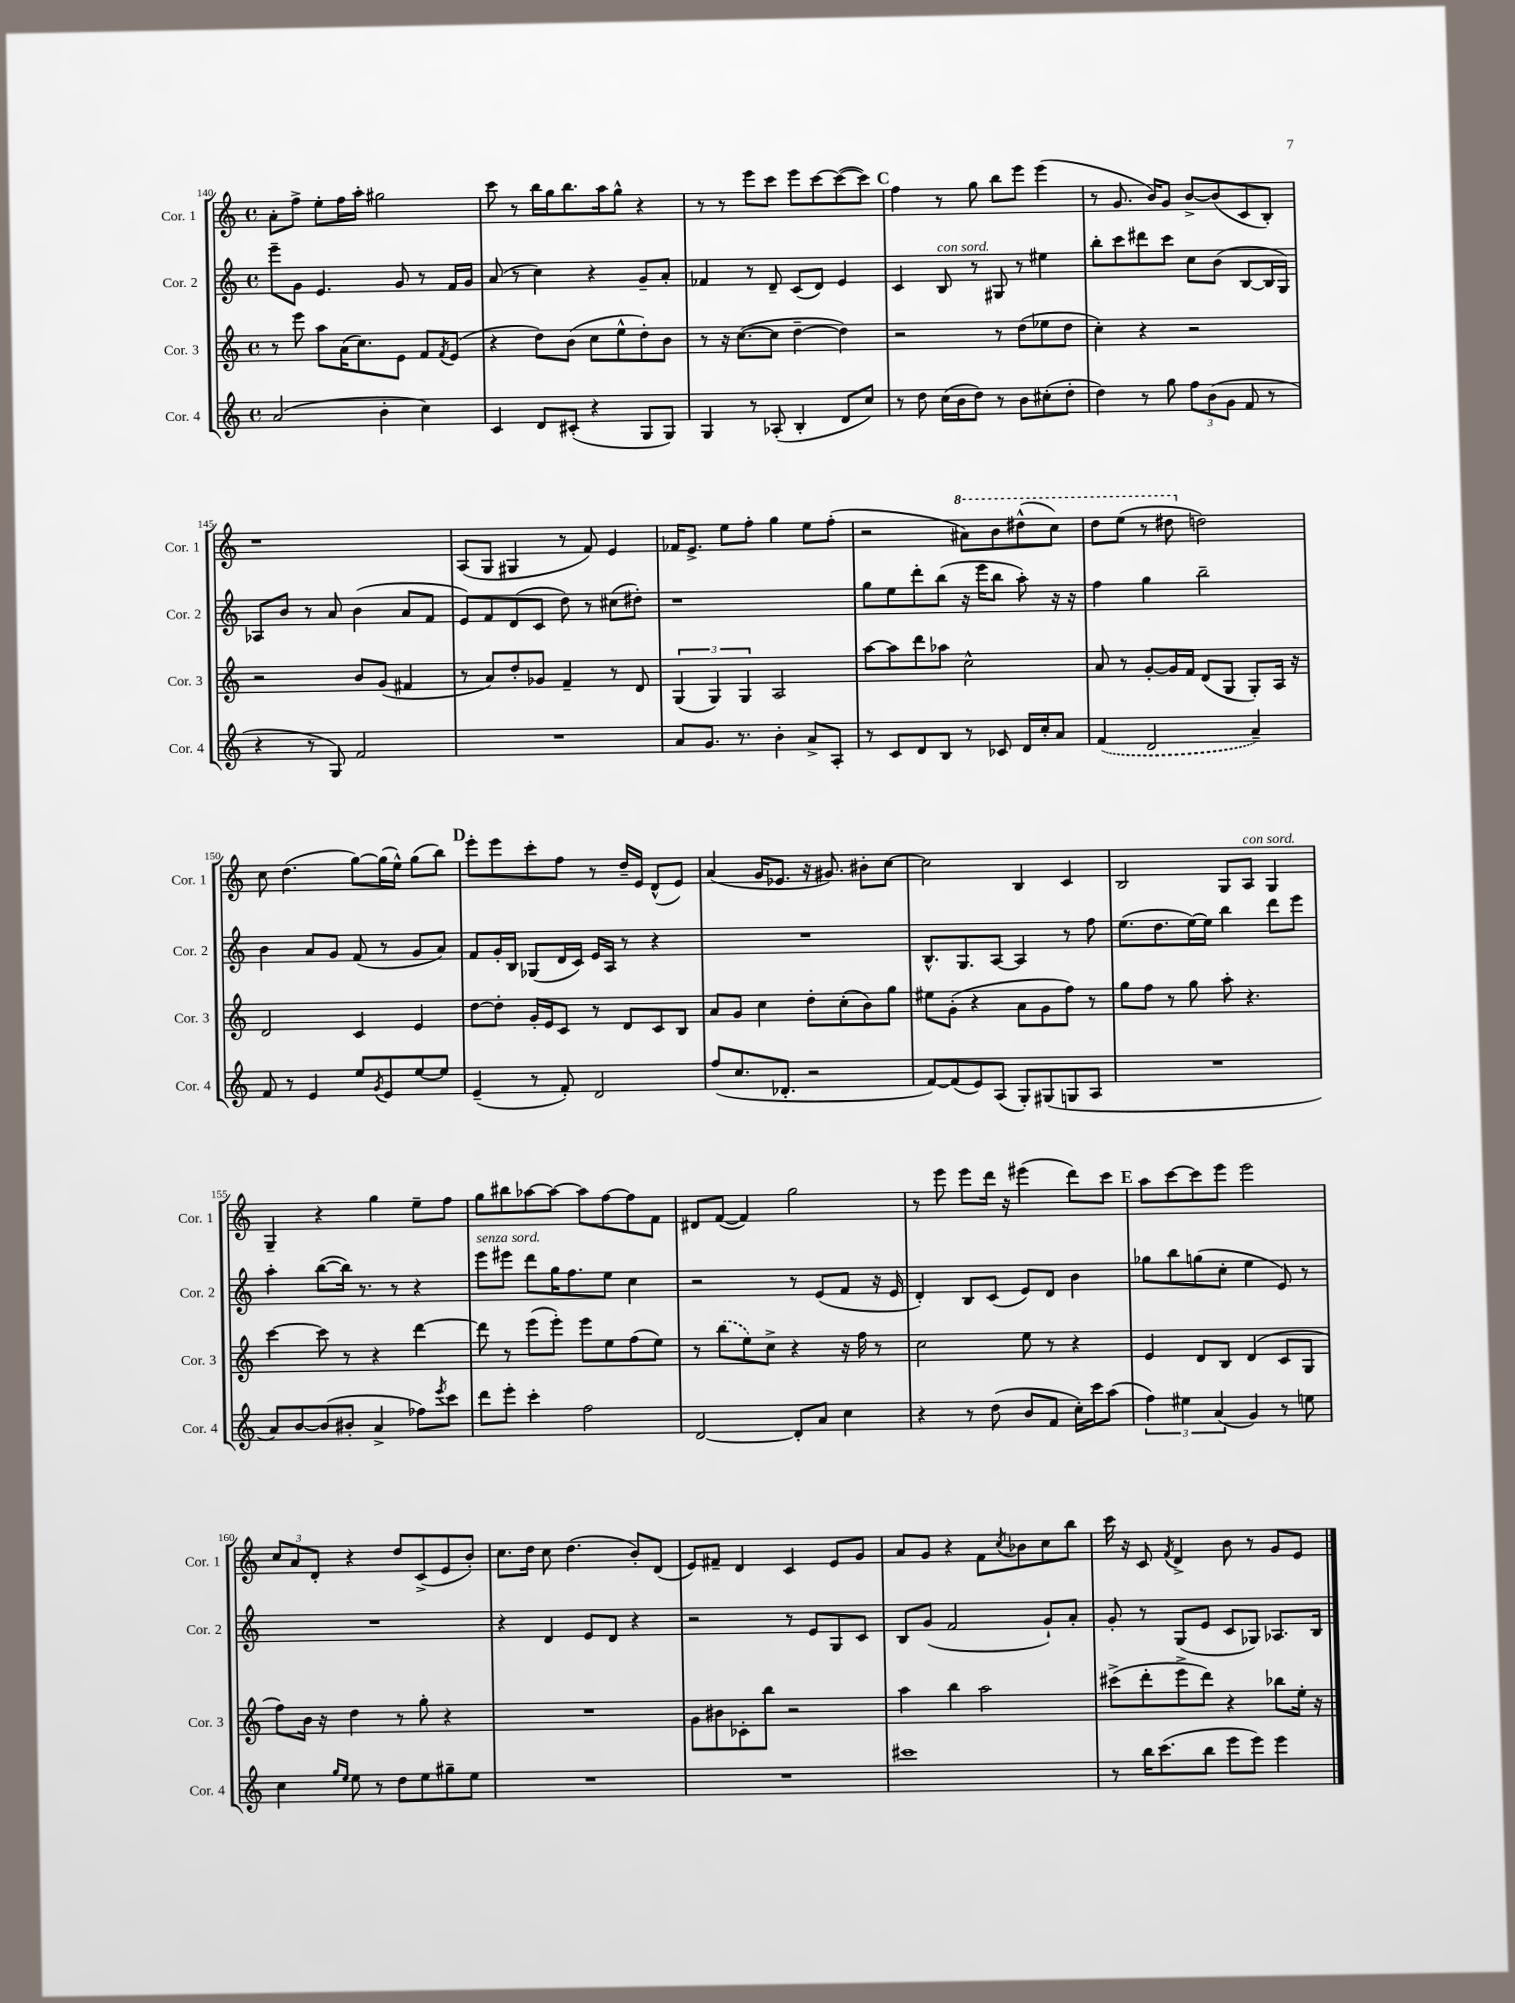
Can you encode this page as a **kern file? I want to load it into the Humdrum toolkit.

**kern	**kern	**kern	**kern
*part4	*part3	*part2	*part1
*staff4	*staff3	*staff2	*staff1
*I"Cor. 4	*I"Cor. 3	*I"Cor. 2	*I"Cor. 1
*I'Cor. 4	*I'Cor. 3	*I'Cor. 2	*I'Cor. 1
*clefG2	*clefG2	*clefG2	*clefG2
*k[]	*k[]	*k[]	*k[]
*M4/4	*M4/4	*M4/4	*M4/4
*met(c)	*met(c)	*met(c)	*met(c)
=140	=140	=140	=140
(2a/	8r	8eee~\L	8a'\L
.	8eee\	8g\J	8ff^\J
.	8aa\L	4.e/	8ee'\L
.	(16a\K	.	16ff\L
.	8.cc\)	.	16aa'\JJ
4b'\	.	.	2gg#X\
.	8e\J	8g/	.
4cc\)	8f/L	8r	.
.	8qf/	.	.
.	(8e/J	16f/LL	.
.	.	16g/JJ	.
=141	=141	=141	=141
4c/	4r	(8a/	8ccc\
.	.	8r	8r
8d/L	8dd\L)	4cc\)	16bb\LL
.	.	.	16gg\J
(8c#X'/J	(8b\J	.	8.bb\
4r	8cc\L	4r	.
.	.	.	16aa\k
.	8ee^^\	.	8gg^^\J
8G/L	8dd'\)	8g~/L	4r
8G/J)	8b\J	8a'/J	.
=142	=142	=142	=142
4G/	8r	4f-X/	8r
.	16r	.	8r
.	([8.cc\L	.	.
8r	.	8r	8eee\L
(8A-X'/	8cc\J]	8d~/	8ccc\J
4B'/	[4dd~\	(8c/L	8eee\L
.	.	8d/J)	[8ccc\
8d/L	4dd\])	4e/	(8ccc\_
8cc/J)	.	.	8ccc\J])
!!LO:REH:place=s1:t=C
=143	=143	=143	=143
8r	2r	4c/	4ff\
8dd\	.	.	.
!	!	!LO:TX:a:i:t=con sord.	!
(16cc\LL	.	8B/	8r
16b\J	.	.	.
8dd\J)	.	8r	8gg\
8r	8r	8G#X/	8bb\L
8b\L	(8dd\L	8r	8eee\J
(8cc#X'\	8ee-X\	4ee#X\	(4eee\
8dd'\J	8dd\J	.	.
=144	=144	=144	=144
4dd\)	4cc'\)	8bb'\L	8r
.	.	8ccc\	8.g/
8r	4r	8ddd#X\	.
.	.	.	16b/KL)
8gg\	.	8ccc\J	8g/J
12ff\L	2r	8cc\L	[8b^/L
(12b\	.	.	.
.	.	(8b\J	(8b/]
12g\J	.	.	.
8f/	.	[8B/L	8c/
8r	.	16B/L]	8B'/J)
.	.	16G/JJ)	.
!!LO:LB:g=z
=145	=145	=145	=145
4r	2r	8A-X/L	1r
.	.	8b/J	.
8r	.	8r	.
8G/)	.	8a/	.
2f/	8b/L	(4b\	.
.	(8g/J	.	.
.	4f#X/	8a/L	.
.	.	8f/J	.
=146	=146	=146	=146
1r	8r	8e/L)	(8A/L
.	8a/L)	8f/	8G/J
.	8dd'/	(8d/	4G#X/
.	8g-X/J	8c/J	.
.	4f~/	8dd\)	8r
.	.	8r	8f/)
.	8r	(8cc#X\L	4e/
.	8d/	8dd#X'\J)	.
=147	=147	=147	=147
8a/L	(6G/	1r	16f-X/KL
.	.	.	8.e^/J
8.g/J	.	.	.
.	6G/)	.	.
.	.	.	8ee\L
8.r	.	.	.
.	6G/	.	.
.	.	.	8ff'\J
4b'\	2A/	.	4gg\
8a^/L	.	.	8ee\L
8A'/J	.	.	(8ff'\J
=148	=148	=148	=148
8r	[8aa\L	8gg\L	2r
8c/L	8aa\]	8ee\	.
8d/	8ddd\	8ddd'\	.
8B/J	8aa-X\J	(8bb\J	.
*	*	*	*8va
8r	2cc^^\	16r	8aa#X\L)
.	.	16eee\KL	.
8c-X/	.	8bb\J	8bb\
16d/LL	.	8aa'\)	(8ddd#X^^\
16cc'/J	.	.	.
8a/J	.	16r	8ccc\J)
.	.	16r	.
=149	=149	=149	=149
(4f/	8a/	4ff\	8ddd\L
.	8r	.	(8eee\J
2d/	[8g'/L	4gg\	8r
.	16g/L]	.	8ddd#X\
.	16f/JJ	.	.
*	*	*	*X8va
.	(8d/L	2bb~\	2ddn\)
.	8G/J	.	.
4a~/)	8G'/L)	.	.
.	16A/Jk	.	.
.	16r	.	.
!!LO:LB:g=z
=150	=150	=150	=150
8f/	2d/	4b\	8cc\
8r	.	.	(4.dd\
4e/	.	8a/L	.
.	.	8g/J	.
8ee/L	4c/	(8f/	[8gg\L)
8qg/	.	.	.
8e/	.	8r	(16gg\L]
.	.	.	16ee^^\JJ)
[8ee/	4e/	8g/L	(8gg\L
8ee/J]	.	8a/J)	8bb\J)
!!LO:REH:place=s1:t=D
=151	=151	=151	=151
(4e~/	[8dd\L	8f/L	8eee'\L
.	8dd'\J]	16g'/L	8eee\
.	.	16B/JJ	.
8r	16g'/LL	(8G-X/L	8ccc'\
.	16e/J	.	.
8f'/)	8c/J	16d/L	8ff\J
.	.	16c/JJ)	.
2d/	8r	16e/LL	8r
.	.	16A/JJ	.
.	8d/L	8r	16dd~/LL
.	.	.	16e/JJ
.	8c/	4r	(8d^^/L
.	8B/J	.	8e/J)
=152	=152	=152	=152
(8ff/L	8a/L	1r	(4a/
8.cc/	8g/J	.	.
.	4cc\	.	16g/KL
8.d-X'/J	.	.	8.e-X/J
2r	8dd'\L	.	16r
.	.	.	8.g#X/)
.	(8cc'\	.	.
.	8b\)	.	8b#X'\L
.	8gg\J	.	[8cc\J
=153	=153	=153	=153
[8f/L)	8ee#X\L	8.B^^/L	2cc\]
(8f/]	(8g'\J	.	.
.	.	8.G/	.
8e/)	4r	.	.
(8A/J	.	[8A/J	.
8G'/L)	8a\L	4A/]	4B/
(8G#X/	8g\	.	.
8Gn/	8ff\J)	8r	4c/
8A/J	8r	8ff\	.
=154	=154	=154	=154
1r	8gg\L	(8.ee\L	2B/
.	8ff\J	.	.
.	.	8.dd\	.
.	8r	.	.
.	8gg\	[16ee\L)	.
.	.	16ee\JJ]	.
.	8aa'\	4bb\	8G/L
!	!	!	!LO:TX:a:i:t=con sord.
.	4.r	.	8A/J
.	.	8ddd\L	4G/
.	.	8eee\J	.
!!LO:LB:g=z
=155	=155	=155	=155
8a/L)	[4ccc\	4aa'\	4G~/
[8b/	.	.	.
(8b/]	8ccc\]	([8bb\L	4r
8b#X'/J	8r	16bb\Jk])	.
.	.	8.r	.
4a^/	4r	.	4gg\
.	.	8r	.
8ff-X\L)	[4ddd\	4r	8ee~\L
8qeee/	.	.	.
8ccc\J	.	.	8ff\J
=156	=156	=156	=156
!	!	!LO:TX:a:i:t=senza sord.	!
8ddd\L	8ddd\]	8eee\L	8gg\L
8eee'\J	8r	8eee#X\J	8bb#X\
4ccc'\	(8eee\L	8ddd\L	[8aa-X\
.	8eee'\J)	16gg\K	8aa-\J_
.	.	8.ff\	.
2ff\	8eee\L	.	8aa-\L]
.	8ee\	8ee\J	[8ff\
.	(8ff\	4cc\	8ff\]
.	8ee\J)	.	8f\J
=157	=157	=157	=157
[2d/	8r	2r	8d#X/L
.	(8bb\L	.	([8f/J
.	8ee\)	.	4f/])
.	8cc^\J	.	.
8d'/L]	4r	8r	2gg\
8a/J	.	(8e/L	.
4cc\	16r	8f/J	.
.	16ff\	.	.
.	8r	16r	.
.	.	16e/	.
=158	=158	=158	=158
4r	2cc\	4d'/)	8r
.	.	.	8eee\
8r	.	8B/L	8eee\L
(8dd\	.	(8c/J	16ddd\Jk
.	.	.	16r
8b/L	8ee\	8e/L)	(4eee#X\
8f/J	8r	8d/J	.
16cc'\LL)	4r	4b\	8ddd\L)
16ccc\J	.	.	.
(8aa\J	.	.	8ccc\J
!!LO:REH:place=s1:t=E
=159	=159	=159	=159
6ff\)	4e/	8gg-X\L	8aa\L
.	.	8bb\	[8ccc\
6ee#X\	.	.	.
.	8d/L	(8ggn\	8ccc\]
(6a/	.	.	.
.	8B/J	8cc'\J	8eee\J
4g/)	(4d/	4ee\	2eee\
8r	8c/L	8e/)	.
8een\	8G/J	8r	.
!!LO:LB:g=z
=160	=160	=160	=160
4cc\	8ff\L)	1r	12cc/L
.	.	.	12a/
.	16b\Jk	.	.
.	.	.	12d'/J
.	16r	.	.
16qqgg/LL	.	.	.
16qqee/JJ	.	.	.
8ee\	4dd\	.	4r
8r	.	.	.
8dd\L	8r	.	8dd/L
8ee\	8gg'\	.	(8c^/
8gg#X~\	4r	.	8e/
8ee\J	.	.	8b'/J)
=161	=161	=161	=161
1r	1r	4r	8.cc\L
.	.	.	16dd\Jk
.	.	4d/	8cc\
.	.	.	(4.dd\
.	.	8e/L	.
.	.	8d/J	.
.	.	4r	8b'/L)
.	.	.	(8d/J
=162	=162	=162	=162
1r	8g\L	2r	8e/L)
.	8b#X\	.	8f#X~/J
.	8c-X'\	.	4d/
.	8bb\J	.	.
.	2r	8r	4c/
.	.	8e/L	.
.	.	8G/	8e/L
.	.	8c/J	8g/J
=163	=163	=163	=163
1ccc#X	4aa\	8B/L	8a/L
.	.	(8g/J	8g/J
.	4bb\	2f/	4r
.	2aa\	.	8f\L
.	.	.	8qcc/
.	.	.	8b-X\
.	.	8g`/L)	8cc\
.	.	8a'/J	8bb\J
=164	=164	=164	=164
8r	(8ccc#X^\L	8g'/	16ccc\
.	.	.	16r
16bb\KL	8ddd'\	8r	8c/
(8.ccc\	.	.	.
.	.	.	8qf/
.	8eee^\	(8G/L	4d^/
8bb\J	8ddd\J)	8e/J	.
8eee\L	4r	8c/L	8b\
8eee\J)	.	8G-X/J)	8r
4eee\	8bb-X\L	8.A-X/L	8g/L
.	16ee'\Jk	.	8e/J
.	16r	16B/Jk	.
==	==	==	==
*-	*-	*-	*-
